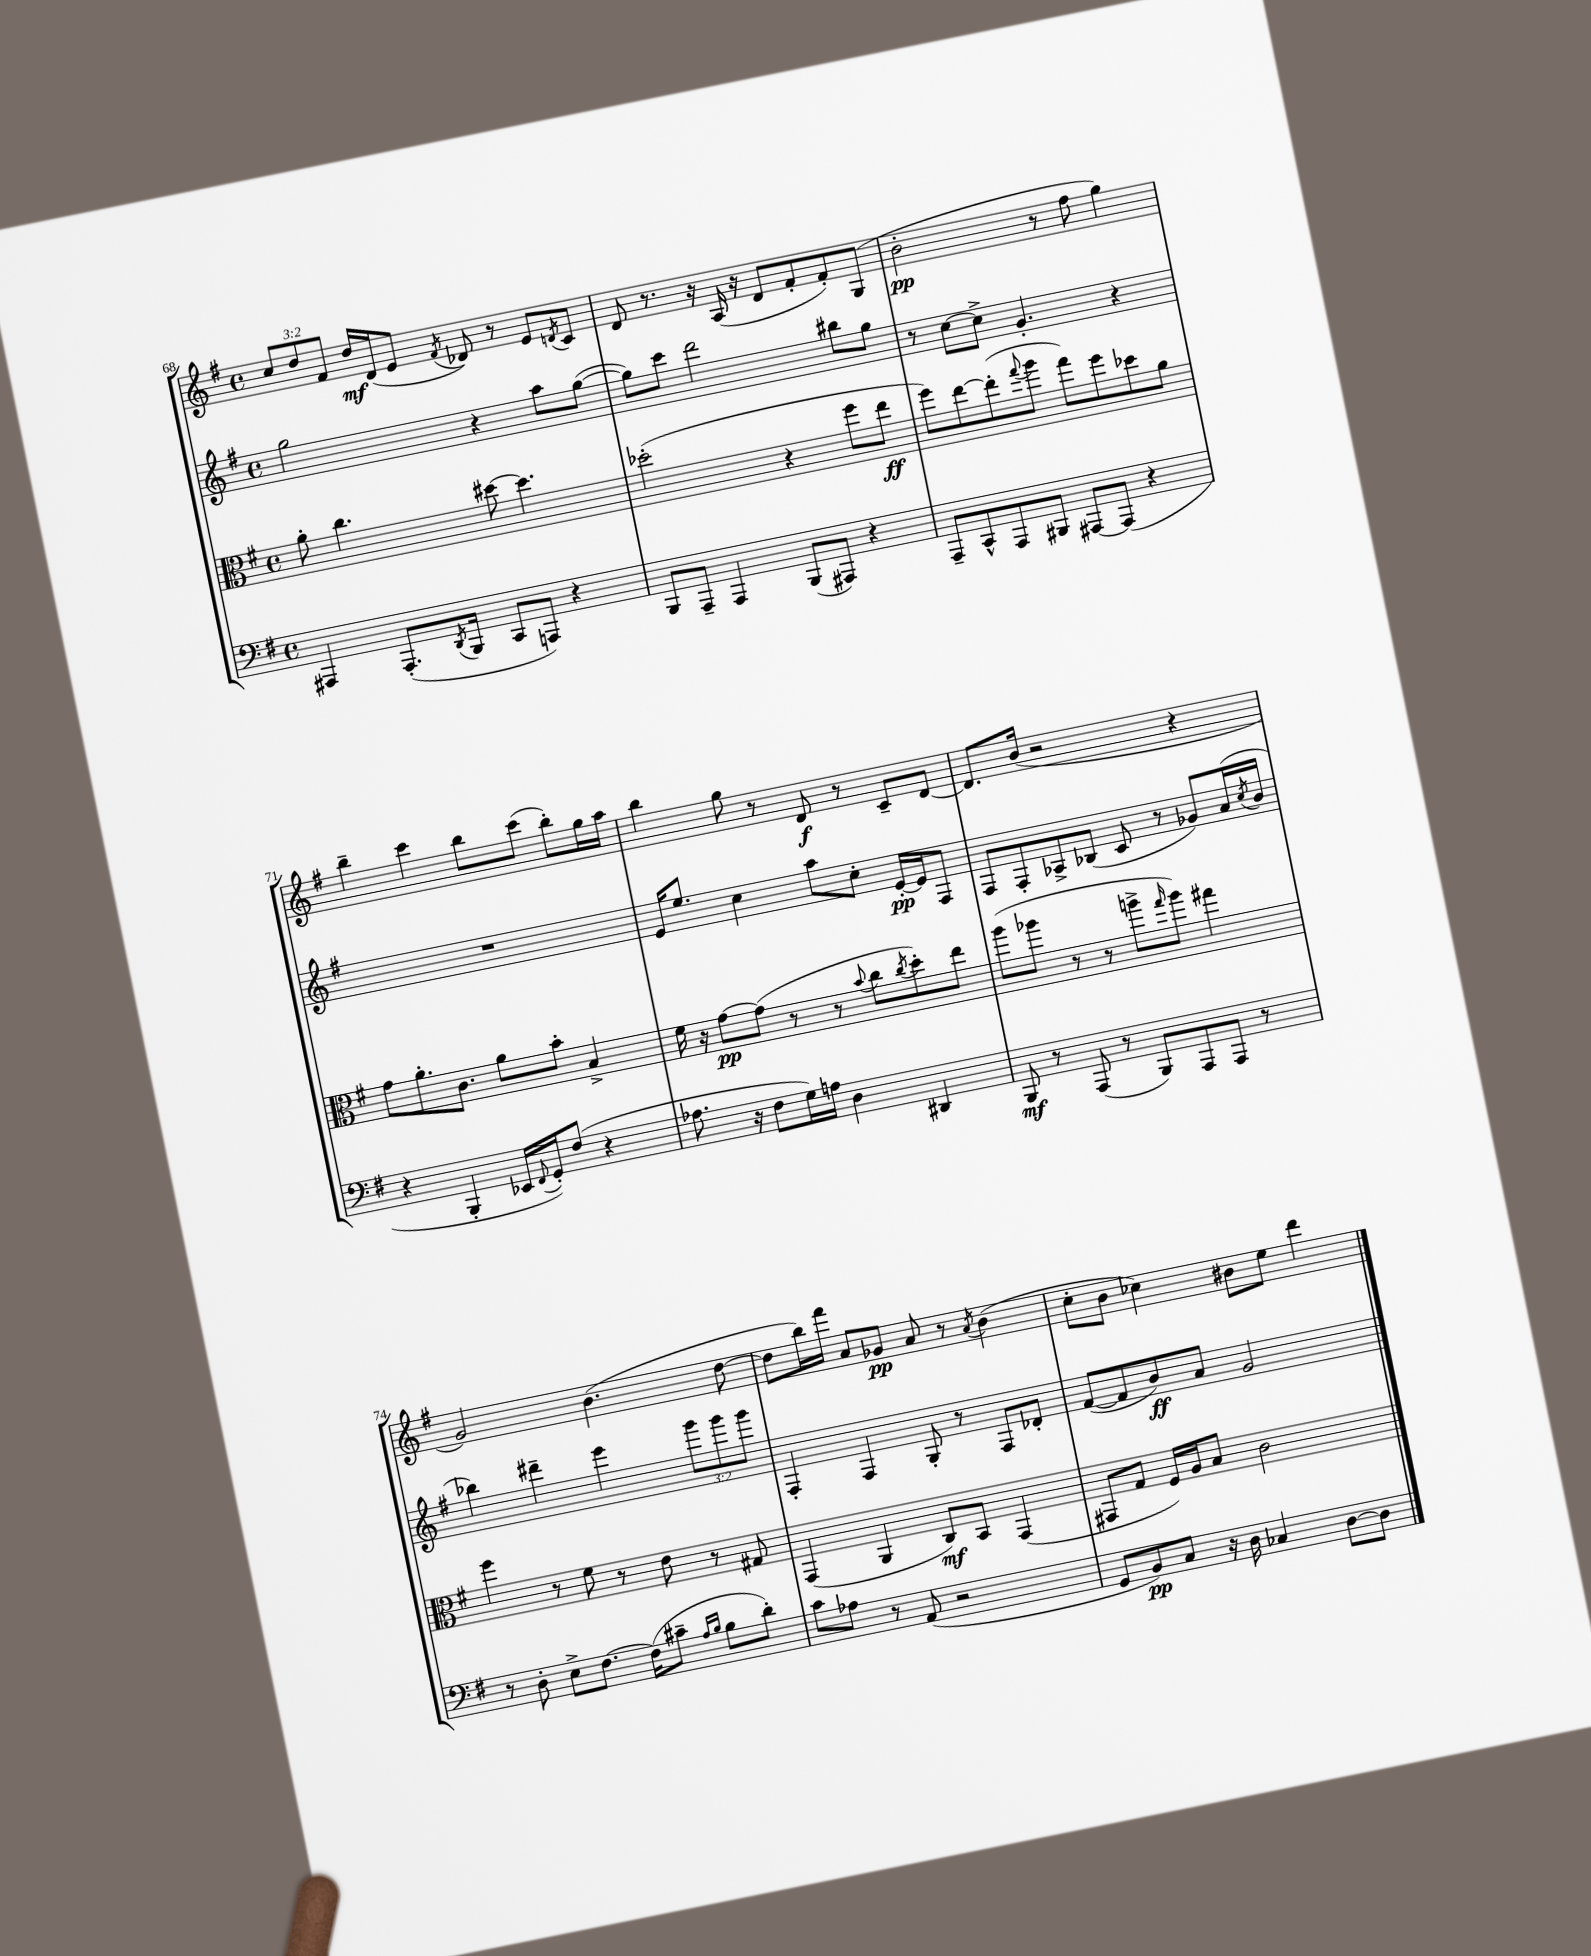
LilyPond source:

<<
\new StaffGroup <<
\new Staff = "s0" {
    \clef treble \key g \major \defaultTimeSignature \time 4/4 \override Staff.TupletNumber.text = #tuplet-number::calc-fraction-text
    \tuplet 3/2 { c''8 d''8 fis'8 } d''16\mf d'16( e'8 \acciaccatura { fis'8 } des'8) r8 e'8 \acciaccatura { d'8 } c'8 |
    d'8 r8. r16 a16( r16 d'8 fis'8-. fis'8-.) g8( |
    b'2-.\pp r8 fis''8 g''4) |
    b''4-- c'''4 b''8 c'''8( b''8-.) g''16 a''16 |
    b''4 g''8 r8 d'8\f r8 c'8-- d'8~ |
    d'8. b'16( r2 r4 |
    g'2) b'4.( d''8~ |
    d''8 b''16) fis'''16 a'8 ges'8\pp a'8 r8 \acciaccatura { a'8 } b'4( |
    c''8-. b'8 ces''4) bis'8 e''8 d'''4 \bar "|." |
}
\new Staff = "s1" {
    \clef treble \key g \major \defaultTimeSignature \time 4/4 \override Staff.TupletNumber.text = #tuplet-number::calc-fraction-text
    g''2 r4 a''8 g''8~( |
    g''8) c'''8 d'''2 bis''8 g''8 |
    r8 c''8~ c''8-> g'4.-. r4 |
    R1 |
    e'16 e''8. c''4 a''8 c''8-. e'16~-.\pp e'16 fis8 |
    fis8 fis8-. aes8-> bes8( c'8 r8 ges'8) a'16( \acciaccatura { c''8 } b'16 |
    bes''4) dis'''4-- e'''4 \tuplet 3/2 { g'''8 g'''8 g'''8 } |
    fis4-. fis4 g8-. r8 fis8 des'8-. |
    fis'8~( fis'8 b'8\ff) a'8 g'2 \bar "|." |
}
\new Staff = "s2" {
    \clef alto \key g \major \defaultTimeSignature \time 4/4
    a'8-. c''4. dis''8~ dis''4. |
    des''2-.( r4 fis''8 e''8\ff |
    fis''8) e''8~ e''8-.( \appoggiatura { g''8 } a''8 g''8) fis''8 des''8 a'8 |
    g'8 a'8.-. c'8. a'8 b'8-. b4-> |
    fis'16 r16 g'8~\pp g'8( r8 r8 \appoggiatura { b'8 } c''8 \acciaccatura { c''8 } d''8-.) e''8 |
    a''8( aes''8 r8 r8 a''8-> \grace { g''16 } a''8) gis''4 |
    fis''4 r8 fis'8 r8 e'8 r8 gis8 |
    g,4( a,4 c8\mf) b,8 g,4( |
    gis,8 g8 fis16) a16 b8 c'2 \bar "|." |
}
\new Staff = "s3" {
    \clef bass \key g \major \defaultTimeSignature \time 4/4
    ais,,4 ais,,8.-.( \acciaccatura { d,8 } b,,16 c,8 a,,8) r4 |
    b,,8 a,,8-- a,,4 b,,8( ais,,8) r4 |
    a,,8-- c,8-^ a,,8 bis,,8 ais,,8~ ais,,8( r4 |
    r4 b,,4-. ees,16 \appoggiatura { fis,8 } g,16-.) fis8( r4 |
    aes8. r16 fis8 g16) a16 d4 dis,4 |
    b,,8\mf r8 a,,8( r8 b,,8) a,,8 a,,8 r8 |
    r8 d8-. e8-> fis8.~ fis16( cis'8-- \grace { a16 b16 } b8 d'8-.) |
    c'8 aes8 r8 a,8( r2 |
    g,8 b,8\pp) c8 r16 d16 ces4 d8~ d8 \bar "|." |
}
>>
>>
\layout { \context { \Score currentBarNumber = #68 } }
